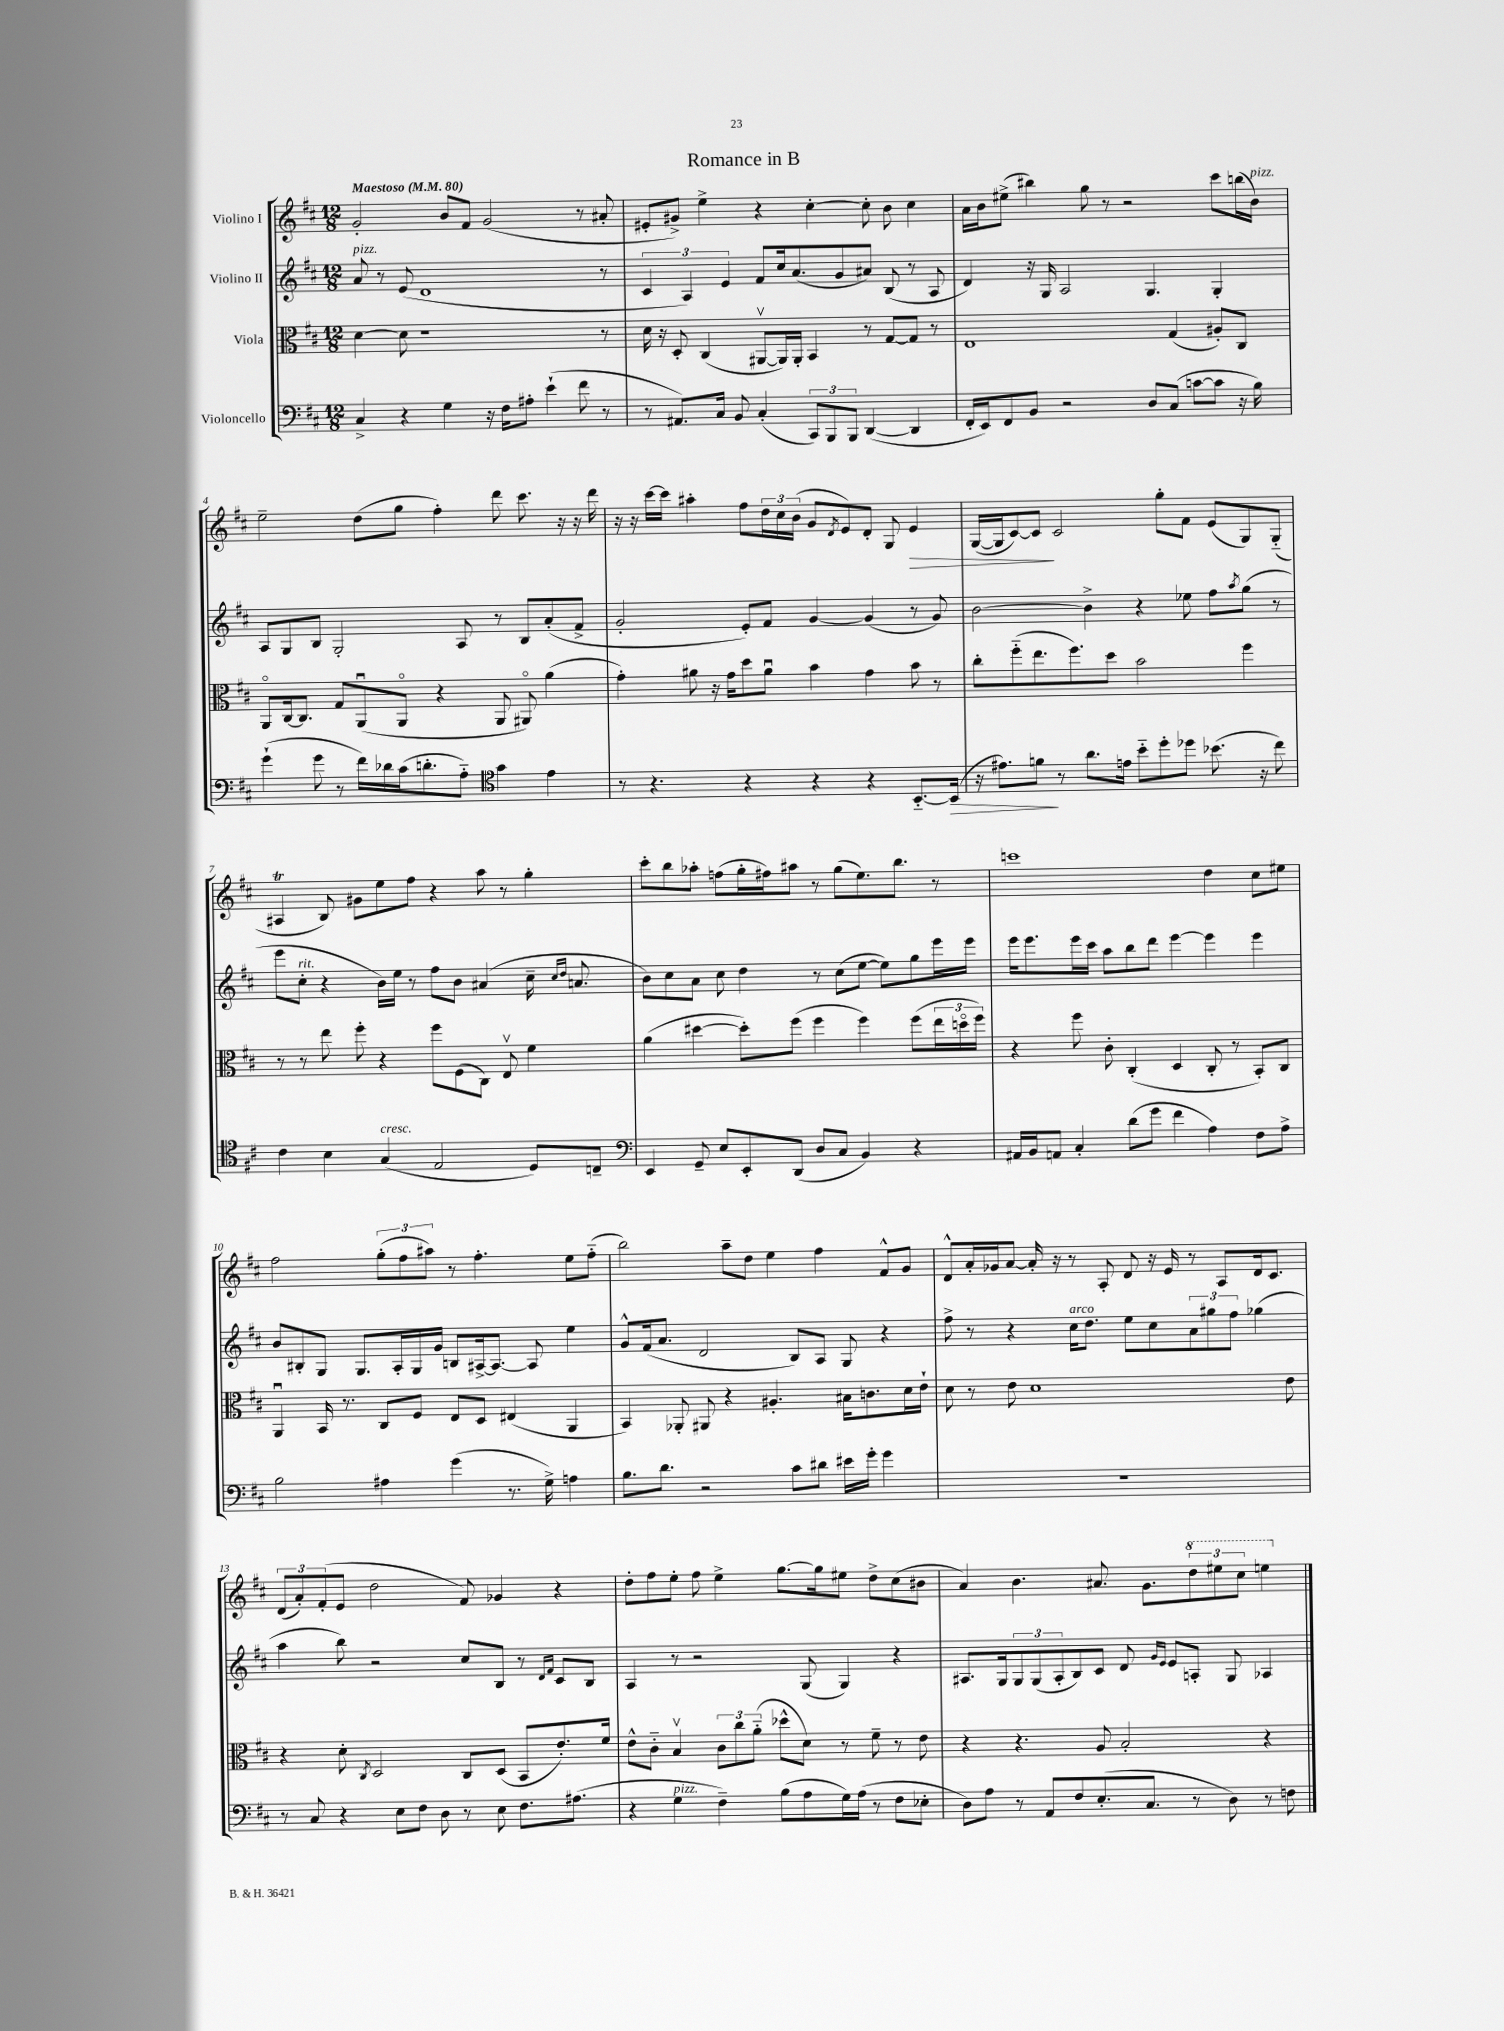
\header { title = "Romance in B" }
<<
\new StaffGroup <<
\new Staff = "s0" \with { instrumentName = "Violino I" } {
    \clef treble \key d \major \numericTimeSignature \time 12/8 \tempo "Maestoso" 4 = 80
    g'2-. b'8 fis'8 g'2( r8 ais'8-. |
    eis'8-. gis'8->) e''4-> r4 cis''4~-. cis''8-. b'8 cis''4 |
    a'16 b'16 eis''8->( bis''4) g''8 r8 r2 cis'''8 b''16( b'16^\markup { \italic "pizz." }) |
    e''2-- d''8( g''8 fis''4-.) d'''8 cis'''8. r16 r16 d'''16 |
    r16 r16 cis'''16~ cis'''16 ais''4-. fis''8 \tuplet 3/2 { d''16 cis''16 b'16( } g'8 \acciaccatura { d'8 } e'8) d'8-. g8 e'4\> |
    g16~( g16 cis'8~) cis'8\! cis'2 g''8-. fis'8 e'8( g8) g8-_( |
    ais4\trill b8) gis'8 e''8 fis''8 r4 a''8 r8 g''4-. |
    cis'''8-. b''8 aes''8-. f''8( g''16-. fis''16) ais''8 r8 g''8( e''8.) b''8. r8 |
    c'''1 d''4 cis''8 eis''8 |
    fis''2 \tuplet 3/2 { g''8-.( fis''8 ais''8) } r8 fis''4.-. e''8 fis''8-_( |
    b''2) a''8-- d''8 e''4 fis''4 fis'8-^ g'8 |
    d'8-^ a'16-. ges'16 a'8~ a'16-. r16 r8 a8-. d'8 r16 e'16 r8 a8 d'16 cis'8. |
    \tuplet 3/2 { d'8( a'8-.) fis'8-.( } e'8 d''2 fis'8) ges'4 r4 |
    d''8-. fis''8 e''8-. fis''8 e''4-> g''8.~ g''16 eis''8 d''8-> cis''8( bis'8 |
    a'4) b'4. ais'8. g'8. \tuplet 3/2 { \ottava #1 d'''8 eis'''8 cis'''8 } e'''4 \ottava #0 \bar "|." |
}
\new Staff = "s1" \with { instrumentName = "Violino II" } {
    \clef treble \key d \major \numericTimeSignature \time 12/8
    a'8^\markup { \italic "pizz." } r8 e'8( d'1 r8 |
    \tuplet 3/2 { cis'4 a4) e'4 } fis'8 cis''16 a'8.( g'8 ais'8) b8( r8 a8 |
    d'4) r16 g16 a2 g4. g4-. |
    a8 g8 b8 g2-. a8 r8 b8 a'8-.( fis'8-> |
    g'2-. e'8-.) fis'8 g'4~ g'4( r8 g'8) |
    b'2~ b'4-> r4 ees''8 fis''8 \acciaccatura { a''8 } g''8( r8 |
    e'''8 cis''8-.^\markup { \italic "rit." } r4 b'16) e''16 r8 fis''8 b'8 ais'4( cis''16-- \grace { cis''16 d''16 } a'8. |
    b'8) cis''8 a'8 cis''8 d''4 r8 cis''8( e''8~ e''8) g''8 e'''16 e'''16 |
    e'''16 e'''8. e'''16 cis'''16 a''8 b''8 d'''8 e'''4~ e'''4 e'''4 |
    b'8 bis8-. g8 g8. a16-. g16 g'16 b8 ais16~-> ais8.~ ais8 e''4 |
    g'8-^ fis'16( a'8. d'2 b8) a8 g8 r4 |
    fis''8-> r8 r4 cis''16^\markup { \italic "arco" } d''8. e''8 cis''8 \tuplet 3/2 { a'8 gis''8 fis''8 } ges''4( |
    a''4 b''8) r2 cis''8 b8 r8 \grace { d'16 fis'16 } cis'8 b8 |
    a4 r8 r2 g8( g4) r4 |
    ais8. g16 \tuplet 3/2 { g8 g8( ais8-. } b8) cis'8 d'8 \grace { g'16 e'16 } e'8 a8-. g8 aes4 \bar "|." |
}
\new Staff = "s2" \with { instrumentName = "Viola" } {
    \clef alto \key d \major \numericTimeSignature \time 12/8
    d'4~ d'8 r1 r8 |
    d'16 r16 d8-. cis4( ais,8~\upbow ais,16) ais,16-. b,4 r8 g8~ g8 r8 |
    e1 g4( ais8-.) cis8 |
    a,8\flageolet cis16~ cis8. g8 a,8\downbow( a,8\flageolet r4 a,8 ais,8\flageolet) a'4( |
    g'4-.) ais'8 r16 g'16 d''8 ais'8\downbow b'4 g'4 b'8 r8 |
    cis''8-. fis''8-_( e''8. fis''8.) d''8 b'2 fis''4 |
    r8 r8 e''8 fis''8-. r4 fis''8 fis8( cis8) e8\upbow fis'4 |
    a'4( dis''4~ dis''8-.) fis''8( fis''4 fis''4) fis''8( \tuplet 3/2 { e''16 d''16\flageolet fis''16) } |
    r4 fis''8 cis'8-. cis4-.( d4 cis8-. r8 b,8-.) cis8 |
    a,4\downbow b,16 r8. cis8 fis8 e8 d8 eis4( a,4 |
    b,4) aes,8-. ais,8 r4 ais4.-. bis16 c'8. d'16 e'16-! |
    d'8 r8 e'8 d'1 e'8 |
    r4 d'8-. \acciaccatura { cis8 } d2 cis8 d8( b,8 e'8.-.) fis'16 |
    e'8-^ cis'8-_ b4\upbow \tuplet 3/2 { cis'8 cis''8 a'8-_( } des''8-^ d'8) r8 fis'8-- r8 e'8 |
    r4 r4. a8 b2-. r4 \bar "|." |
}
\new Staff = "s3" \with { instrumentName = "Violoncello" } {
    \clef bass \key d \major \numericTimeSignature \time 12/8
    cis4-> r4 g4 r16 fis16 ais8-. e'4-!( fis'8 r8 |
    r8 ais,8.) cis16 b,8 cis4-.( \tuplet 3/2 { cis,8) b,,8 b,,8 } d,4~( d,4 |
    fis,16-. e,16) fis,8 b,8 r2 d8 cis8( c'8~ c'8 r16 b16) |
    g'4-!( g'8 r8 fis'16) des'16 cis'16( d'8.-. a8-_) \clef tenor g'4 e'4 |
    r8 r4. r4 r4 r4 b,8.~-_ b,16\>( |
    r16 eis'8.) f'8\! r8 a'8. e'16 b'8-_ d''8-. des''8 bes'8.( r16 cis''8) |
    cis'4 b4 g4^\markup { \italic "cresc." }( e2 d8) c8-- |
    \clef bass e,4 g,8-- e8 e,8-. d,8( d8 cis8 b,4) r4 |
    ais,16 b,16 a,8 cis4-. d'8( g'8 fis'4 a4) fis8 a8-> |
    b2 ais4 g'4( r8. g16->) a4 |
    b8. d'8. r2 cis'8 dis'8 eis'16 g'16-. g'4 |
    R1. |
    r8 cis8 r4 e8 fis8 d8 r8 e8 fis8. ais8.( |
    r4 g4^\markup { \italic "pizz." } fis4--) b8( a8 g16) a16( r8 fis8 ees8-. |
    d8) a8 r8 a,8 fis8 e8.-.( cis8. r8 d8) r8 f8 \bar "|." |
}
>>
>>
